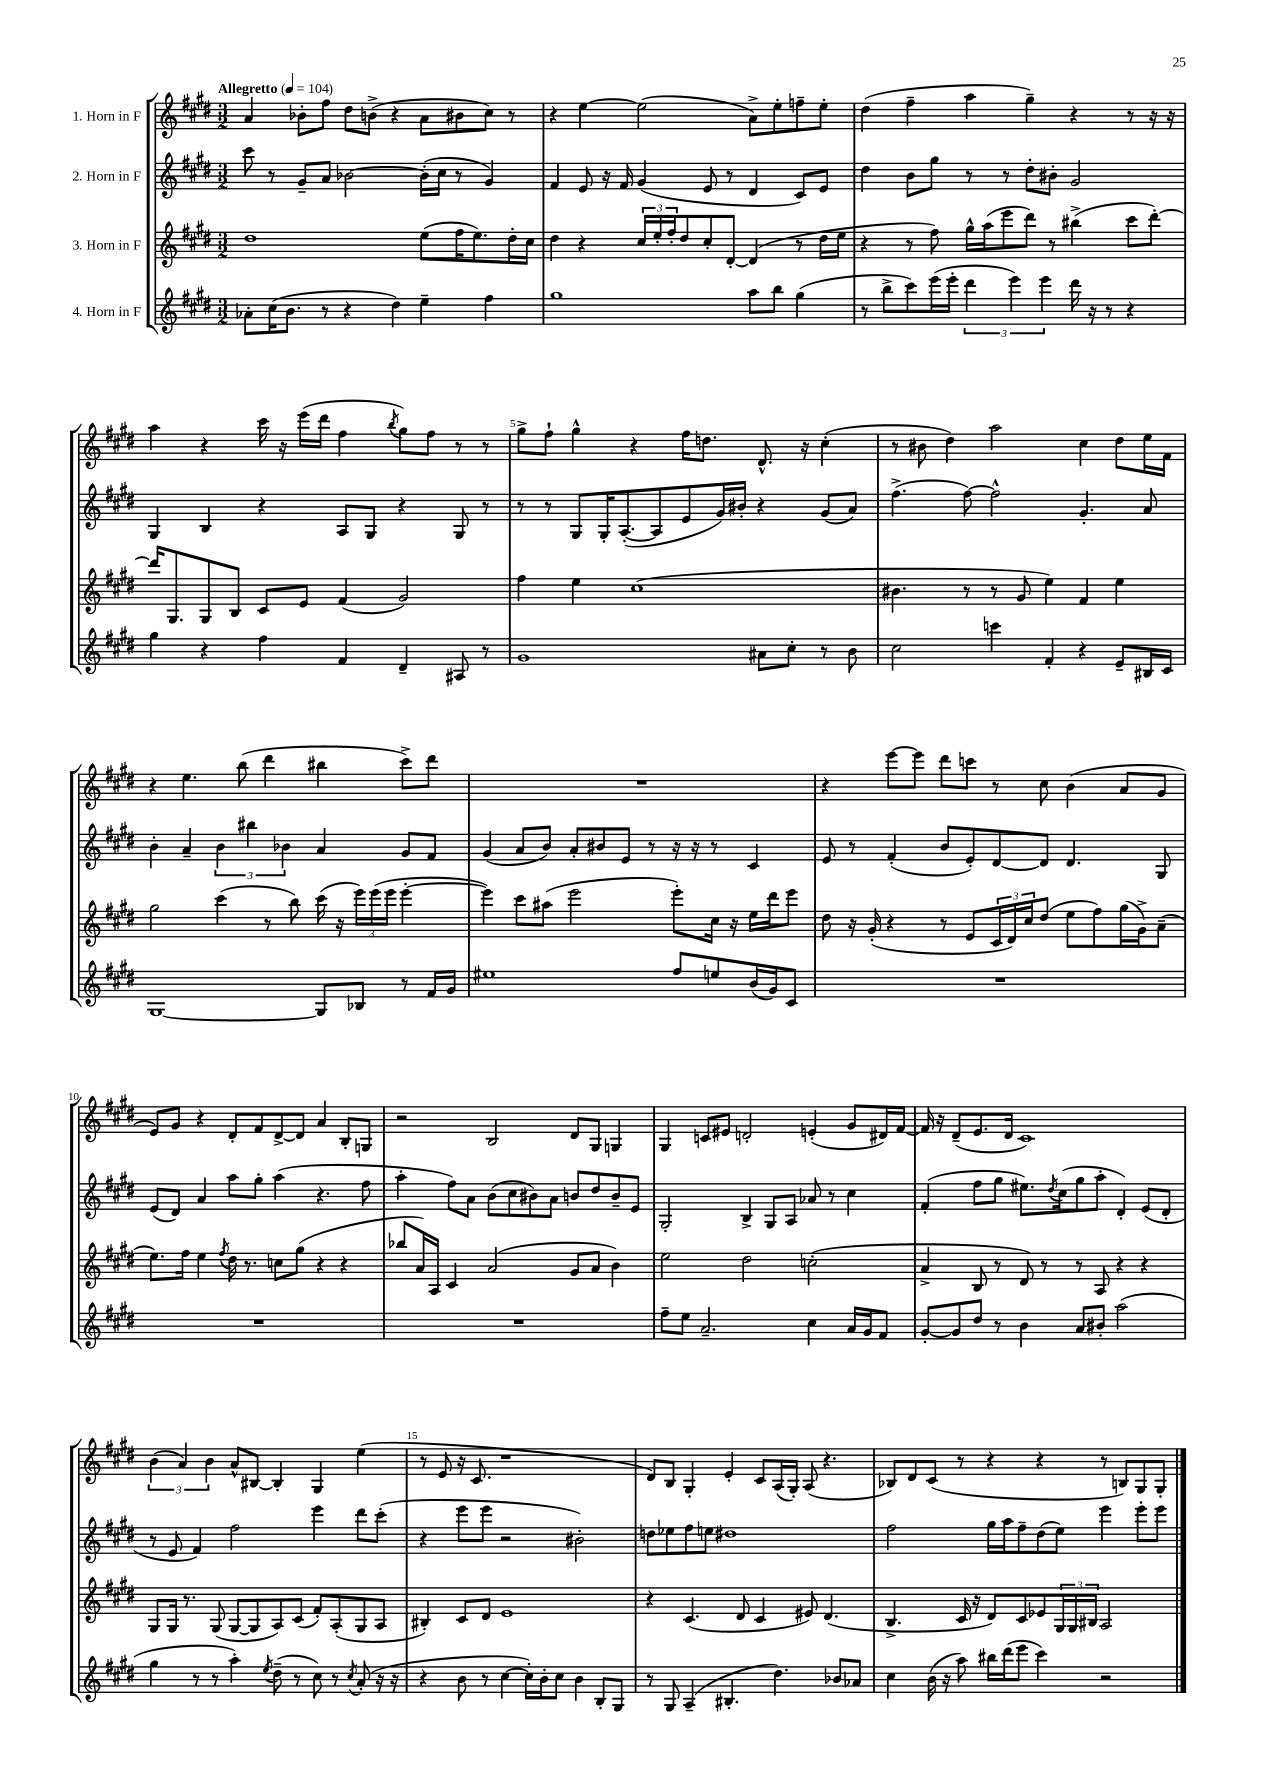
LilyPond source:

<<
\new StaffGroup <<
\new Staff = "s0" \with { instrumentName = "1. Horn in F" } {
    \clef treble \key e \major \numericTimeSignature \time 3/2 \tempo "Allegretto" 4 = 104
    a'4 bes'8-. fis''8 dis''8 b'8->( r4 a'8 bis'8 cis''8) r8 |
    r4 e''4~ e''2( a'8->) e''8-. f''8-- e''8-. |
    dis''4( fis''4-- a''4 gis''4--) r4 r8 r16 r16 |
    a''4 r4 cis'''16 r16 e'''16( dis'''16 fis''4 \acciaccatura { b''8 } gis''8) fis''8 r8 r8 |
    gis''8-> fis''8-! gis''4-^ r4 fis''16 d''8. dis'8.-^ r16 cis''4-.( |
    r8 bis'8 dis''4) a''2 cis''4 dis''8 e''16 fis'16 |
    r4 e''4. b''8( dis'''4 bis''4 cis'''8->) dis'''8 |
    R1. |
    r4 e'''8~ e'''8 dis'''8 c'''8 r8 cis''8 b'4( a'8 gis'8 |
    e'8) gis'8 r4 dis'8-. fis'8 dis'8~-> dis'8 a'4 b8-. g8 |
    r2 b2 dis'8 gis8 g4 |
    gis4 c'8 eis'8 d'2-. e'4-.( gis'8 dis'16) fis'16~ |
    fis'16 r16 dis'8--( e'8. dis'16 cis'1) |
    \tuplet 3/2 { b'4( a'4) b'4 } a'8-^ bis8~ bis4-. gis4 e''4( |
    r8 e'8 r16 cis'8. r1 |
    dis'8) b8 gis4-. e'4-. cis'8 a16( gis16-.) a8( r4. |
    bes8) dis'8 cis'8( r8 r4 r4 r8 b8) gis8 gis8-. \bar "|." |
}
\new Staff = "s1" \with { instrumentName = "2. Horn in F" } {
    \clef treble \key e \major \numericTimeSignature \time 3/2
    cis'''8 r8 gis'8-- a'8 bes'2~ bes'16-.( cis''16 r8 gis'4) |
    fis'4 e'8 r16 fis'16 gis'4( e'8 r8 dis'4 cis'8) e'8 |
    dis''4 b'8 gis''8 r8 r8 dis''8-. bis'8-. gis'2 |
    gis4 b4 r4 a8 gis8 r4 gis8 r8 |
    r8 r8 gis8 gis16-. a8.~-.( a8 e'8 gis'16) bis'16-. r4 gis'8( a'8) |
    fis''4.->( fis''8~) fis''2-^ gis'4.-. a'8 |
    b'4-. a'4-- \tuplet 3/2 { b'4 bis''4 bes'4 } a'4 gis'8 fis'8 |
    gis'4( a'8 b'8) a'8-. bis'8 e'8 r8 r16 r16 r8 cis'4 |
    e'8 r8 fis'4-.( b'8 e'8-.) dis'8~ dis'8 dis'4. gis8 |
    e'8( dis'8) a'4 a''8 gis''8-. a''4( r4. fis''8 |
    a''4-. fis''8) a'8 b'8( cis''8 bis'8) a'8 b'8 dis''8 b'8-- e'8 |
    gis2-. b4-> gis8 a8 aes'8 r8 cis''4 |
    fis'4-.( fis''8 gis''8 eis''8.) \acciaccatura { dis''8 } cis''16( gis''8 a''8-. dis'4-.) e'8( dis'8-. |
    r8 e'8 fis'4) fis''2 e'''4 dis'''8 cis'''8-.( |
    r4 e'''8 e'''8 r2 bis'2-.) |
    d''8 ees''8 fis''8 e''8 dis''1 |
    fis''2 gis''16 a''16 fis''8-- dis''8( e''8) e'''4 e'''8-. e'''8 \bar "|." |
}
\new Staff = "s2" \with { instrumentName = "3. Horn in F" } {
    \clef treble \key e \major \numericTimeSignature \time 3/2
    dis''1 e''8( fis''16 e''8.) dis''16-. cis''16 |
    dis''4 r4 \tuplet 3/2 { cis''16 e''16-. fis''16-. } dis''8 cis''8-. dis'8~-. dis'4( r8 dis''16 e''16 |
    r4 r8 fis''8) gis''16-^ a''16( e'''8 dis'''8) r8 bis''4->( cis'''8 dis'''8~-.) |
    dis'''16 gis8. gis8 b8 cis'8 e'8 fis'4( gis'2) |
    fis''4 e''4 cis''1( |
    bis'4. r8 r8 gis'8 e''4) fis'4 e''4 |
    gis''2 cis'''4( r8 b''8) cis'''16( r16 \tuplet 3/2 { e'''16) e'''16( e'''16 } e'''4~-. |
    e'''4) cis'''8 ais''8( e'''2 e'''8-.) cis''16 r16 e''16 dis'''16 e'''8 |
    dis''8 r16 gis'16-.( r4 r8 e'8 \tuplet 3/2 { cis'16 dis'16) cis''16 } dis''8( e''8 fis''8) gis''16( gis'16->) a'8--( |
    e''8.) fis''16 e''4 \acciaccatura { fis''8 } dis''16 r8. c''8 gis''8( r4 r4 |
    bes''8 a'16) a16 cis'4 a'2( gis'8 a'8 b'4) |
    e''2 dis''2 c''2-.( |
    a'4-> b8 r8 dis'8) r8 r8 a8 r4 r4 |
    gis8 gis16 r8. gis8( gis8~ gis8 a8) cis'8( fis'8-.) a8-.( gis8 a8 |
    bis4-.) cis'8 dis'8 e'1 |
    r4 cis'4.( dis'8 cis'4 eis'8) dis'4.( |
    b4.-> cis'16 r16 dis'8) cis'8 ees'8 \tuplet 3/2 { gis16 gis16 bis16 } a2 \bar "|." |
}
\new Staff = "s3" \with { instrumentName = "4. Horn in F" } {
    \clef treble \key e \major \numericTimeSignature \time 3/2
    aes'8-. cis''16( b'8. r8 r4 dis''4) e''4-- fis''4 |
    gis''1 a''8 b''8 gis''4( |
    r8 b''8-> cis'''8) e'''16( e'''16-. \tuplet 3/2 { dis'''4 e'''4) e'''4 } dis'''16 r16 r8 r4 |
    gis''4 r4 fis''4 fis'4 dis'4-- ais8 r8 |
    gis'1 ais'8 cis''8-. r8 b'8 |
    cis''2 c'''4 fis'4-. r4 e'8-- bis16 cis'16 |
    gis1~ gis8 bes8 r8 fis'16 gis'16 |
    eis''1 fis''8 e''8 b'16( gis'16) cis'8 |
    R1. |
    R1. |
    R1. |
    fis''8-- e''8 a'2.-- cis''4 a'16 gis'16 fis'8 |
    gis'8~-. gis'8 dis''8 r8 b'4 a'8 bis'8-. a''2( |
    gis''4 r8 r8 a''4-.) \acciaccatura { e''8 } dis''8--( r8 cis''8) r8 \acciaccatura { cis''8 } a'8-.( r16 r16 |
    r4 b'8 r8 cis''4~ cis''16-.) b'16-. cis''8 b'4 b8-. gis8 |
    r8 gis8 a4--( bis4.-. dis''4.) bes'8 aes'8 |
    cis''4 b'16( r16 a''8) bis''16 dis'''16( e'''8 cis'''4) r2 \bar "|." |
}
>>
>>
\layout { \context { \Score \override BarNumber.break-visibility = ##(#f #t #t) barNumberVisibility = #(every-nth-bar-number-visible 5) } }
